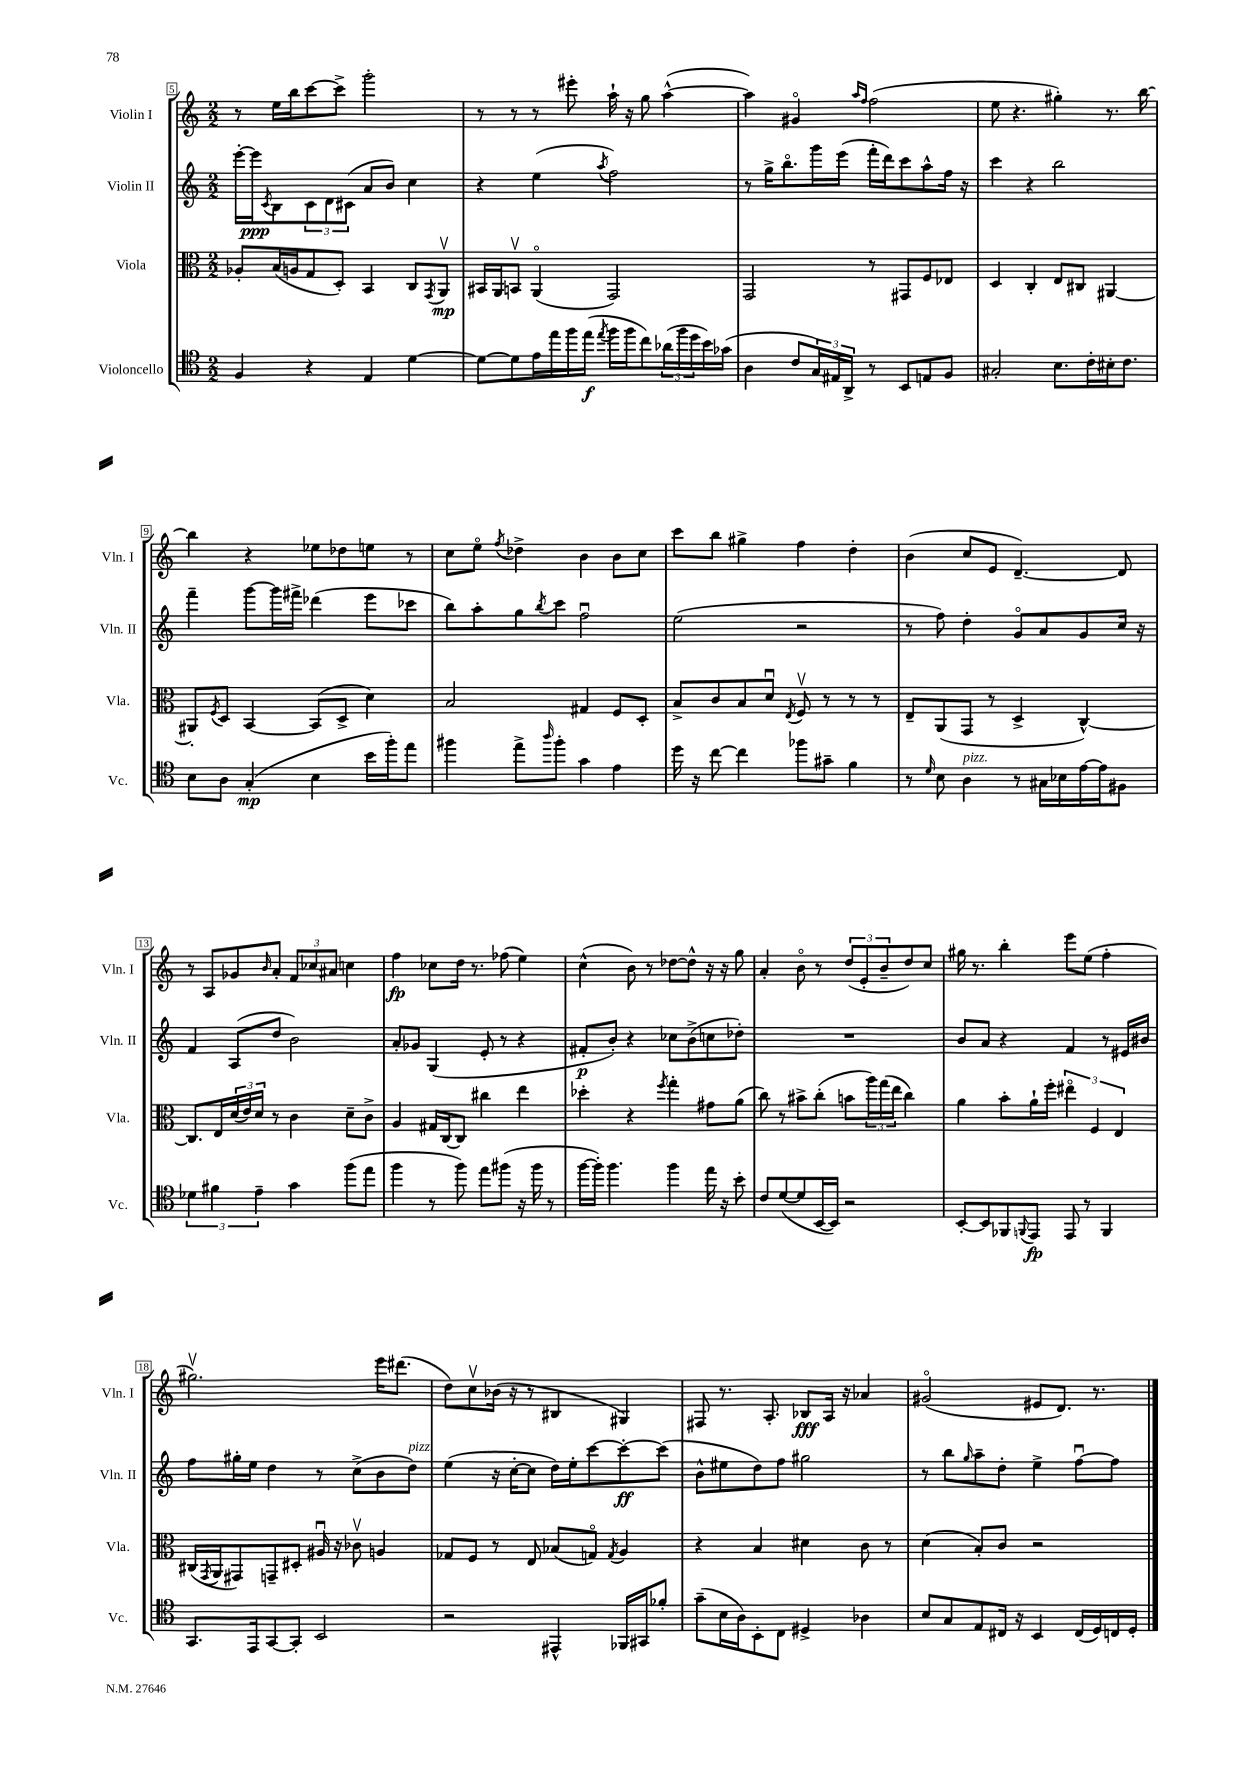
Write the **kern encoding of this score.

**kern	**kern	**kern	**kern
*staff4	*staff3	*staff2	*staff1
*clefC4	*clefC3	*clefG2	*clefG2
*k[]	*k[]	*k[]	*k[]
*M2/2	*M2/2	*M2/2	*M2/2
4F	8A-'	[16eee'	8r
.	.	16eee]	.
.	.	8qc	.
.	(16B	8B	16ee
.	16A	.	16bb
4r	8G	12c	[8ccc
.	.	12d	.
.	8D')	.	8ccc^]
.	.	(12c#	.
4E	4BB	8a	2ggg'
.	.	8b)	.
[4d	8C	4cc	.
.	8qGG	.	.
.	8AAv	.	.
=	=	=	=
8d_	16BB#	4r	8r
.	16AA	.	.
8d]	8BBv	.	8r
16e	(4AAo	(4ee	8r
16ee	.	.	.
16ff	.	.	8eee#'
(16ee	.	.	.
8qee	.	8qaa	.
16ff	2GG)	2ff)	16aa`
16ff	.	.	16r
8cc)	.	.	8gg
(24a-	.	.	([4aa^^
24ff	.	.	.
24dd	.	.	.
16b)	.	.	.
(16g-	.	.	.
=	=	=	=
4A	2GG	8r	4aa])
.	.	16gg^	.
.	.	8.bbo	.
8c	.	.	4g#o
24G)	.	16ggg	.
24E#	.	.	.
.	.	(16eee	.
24AA^	.	.	.
.	.	.	16qqaa
.	.	.	16qqff
8r	8r	16fff'	(2ff
.	.	16ddd)	.
8BB	8GG#	8ccc	.
8E	8F	8aa^^	.
8F	8E-	16ff	.
.	.	16r	.
=	=	=	=
2G#'	4D	4ccc	8ee
.	.	.	4.r
.	4C'	4r	.
8.B	8E	2bb	4gg#')
.	8C#	.	.
16c'	.	.	.
16B#'	[4AA#	.	8.r
8.c	.	.	.
.	.	.	[16bb
=	=	=	=
8B	8AA#']	4fff~	4bb]
.	8qF	.	.
8A	8D	.	.
(4G'	[4BB	[8ggg	4r
.	.	16ggg]	.
.	.	16fff#^	.
4B	(8BB]	(4ddd-	8ee-
.	8D^	.	8dd-
16b	4d)	8eee	8ee
16ff')	.	.	.
8ee	.	8ccc-	8r
=	=	=	=
4ff#	2B	8bb)	8cc
.	.	8aa'	8eeo
.	.	.	8qff
8ee^	.	8gg	4dd-^
16qqaa	.	8qbb	.
8ff#'	.	8ccc	.
4g	4G#	2ffu	4b
4e	8F	.	8b
.	8D'	.	8cc
=	=	=	=
16dd	8B^	(2ee	8ccc
16r	.	.	.
[8cc	8c	.	8bb
4cc]	8B	.	4gg#^
.	8du	.	.
.	8qE	.	.
8ff-	8Fv	2r	4ff
8g#~	8r	.	.
4f	8r	.	4dd'
.	8r	.	.
=	=	=	=
8r	8E~	8r	(4b
16qqd	.	.	.
8B	(8AA	8ff)	.
4A	8GG	4dd'	8cc
.	8r	.	8e
8r	4D^	8go	[4.d~)
16G#	.	8a	.
16B-	.	.	.
[16e	[4C^^)	8g	.
16e]	.	.	.
8F#	.	16cc	8d]
.	.	16r	.
=	=	=	=
6d-	8.C]	4f	8r
.	.	.	8A
6f#	.	.	.
.	16E	.	.
.	(24d	(8A	8g-
.	24e)	.	.
6e~	24d	.	.
.	.	.	16qqb
.	8r	8dd	8a'
4g	4c	2b)	12f
.	.	.	12cc-
.	.	.	12a#
(8ff	8d~	.	4cc
8ee	8c^	.	.
=	=	=	=
4ff	4A	8a'	4ff
.	.	8g-	.
8r	16G#	(4G	8cc-
.	[16C	.	.
8ff)	8C]	.	16dd
.	.	.	8.r
8ee	4cc#	8e'	.
(8ff#	.	8r	(8ff-
16r	4ee	4r	4ee)
16ff#	.	.	.
8r	.	.	.
=	=	=	=
[16ff	4dd-'	8f#'	(4cc^^
16ff'])	.	.	.
4.ff	.	8b')	.
.	4r	4r	8b)
.	.	.	8r
.	8qff	.	.
4ff	4gg'	8cc-	[8dd-
.	.	(8b^	8dd-^^]
16ee	8g#	8cc	16r
16r	.	.	16r
8b'	(8a	8dd-')	8gg
=	=	=	=
8c	8cc)	1r	4a'
([8d	8r	.	.
8d]	8b#^	.	8bo
[16BB	(8cc'	.	8r
16BB])	.	.	.
2r	8b	.	(12dd
.	.	.	12e'
.	24aa)	.	.
.	(24gg	.	12b~
.	24ee	.	.
.	4cc)	.	8dd)
.	.	.	8cc
=	=	=	=
[8BB'	4a	8b	16gg#
.	.	.	8.r
8BB]	.	8a	.
8FF-	8b'	4r	4bb'
8qqFF	.	.	.
8EE	16a`	.	.
.	16ff'	.	.
8EE	6ee#o	4f	8eee
8r	.	.	(8ee
.	6F	.	.
4FF	.	8r	4ff'
.	6E	.	.
.	.	16e#	.
.	.	16b#	.
=	=	=	=
8.GG	(16C#	8ff	2.gg#v)
.	8qGG	.	.
.	16AA	.	.
.	8GG#)	16gg#'	.
16EE	.	16ee	.
[8GG	8GG~	4dd	.
8GG']	8D#'	.	.
2BB	16A#u	8r	.
.	16r	.	.
.	8c-v	(8cc^	.
.	4A	8b	16eee
.	.	.	(8.ddd#
.	.	8dd)	.
=	=	=	=
2r	8G-	(4ee	8dd)
.	8F	.	8ccv
.	8r	16r	(16b-
.	.	[16cc'	16r
.	8E	8cc]	8r
4EE#^^	(8B-	16dd)	4B#
.	.	16ee'	.
.	8Go)	[8ccc	.
.	8qG	.	.
16FF-	4A	8ccc'_	4G#)
16GG#	.	.	.
8f-'	.	(8ccc]	.
=	=	=	=
(8g~	4r	8b^^	8F#
16B	.	8ee#	8.r
16A)	.	.	.
8BB'	4B	8dd)	.
.	.	.	8.A'
8C	.	8ff	.
4D#^	4d#	2gg#	8B-
.	.	.	16A
.	.	.	16r
4A-	8c	.	4a-
.	8r	.	.
=	=	=	=
8B	(4d	8r	(2g#o
8G	.	8bb	.
.	.	16qqgg	.
8E	8B')	8aa~	.
16C#	8c	8dd'	.
16r	.	.	.
4BB	2r	4ee^	8e#
.	.	.	8.d)
(16C#	.	[8ffu	.
16D)	.	.	8.r
16C	.	8ff]	.
16D'	.	.	.
==	==	==	==
*-	*-	*-	*-
